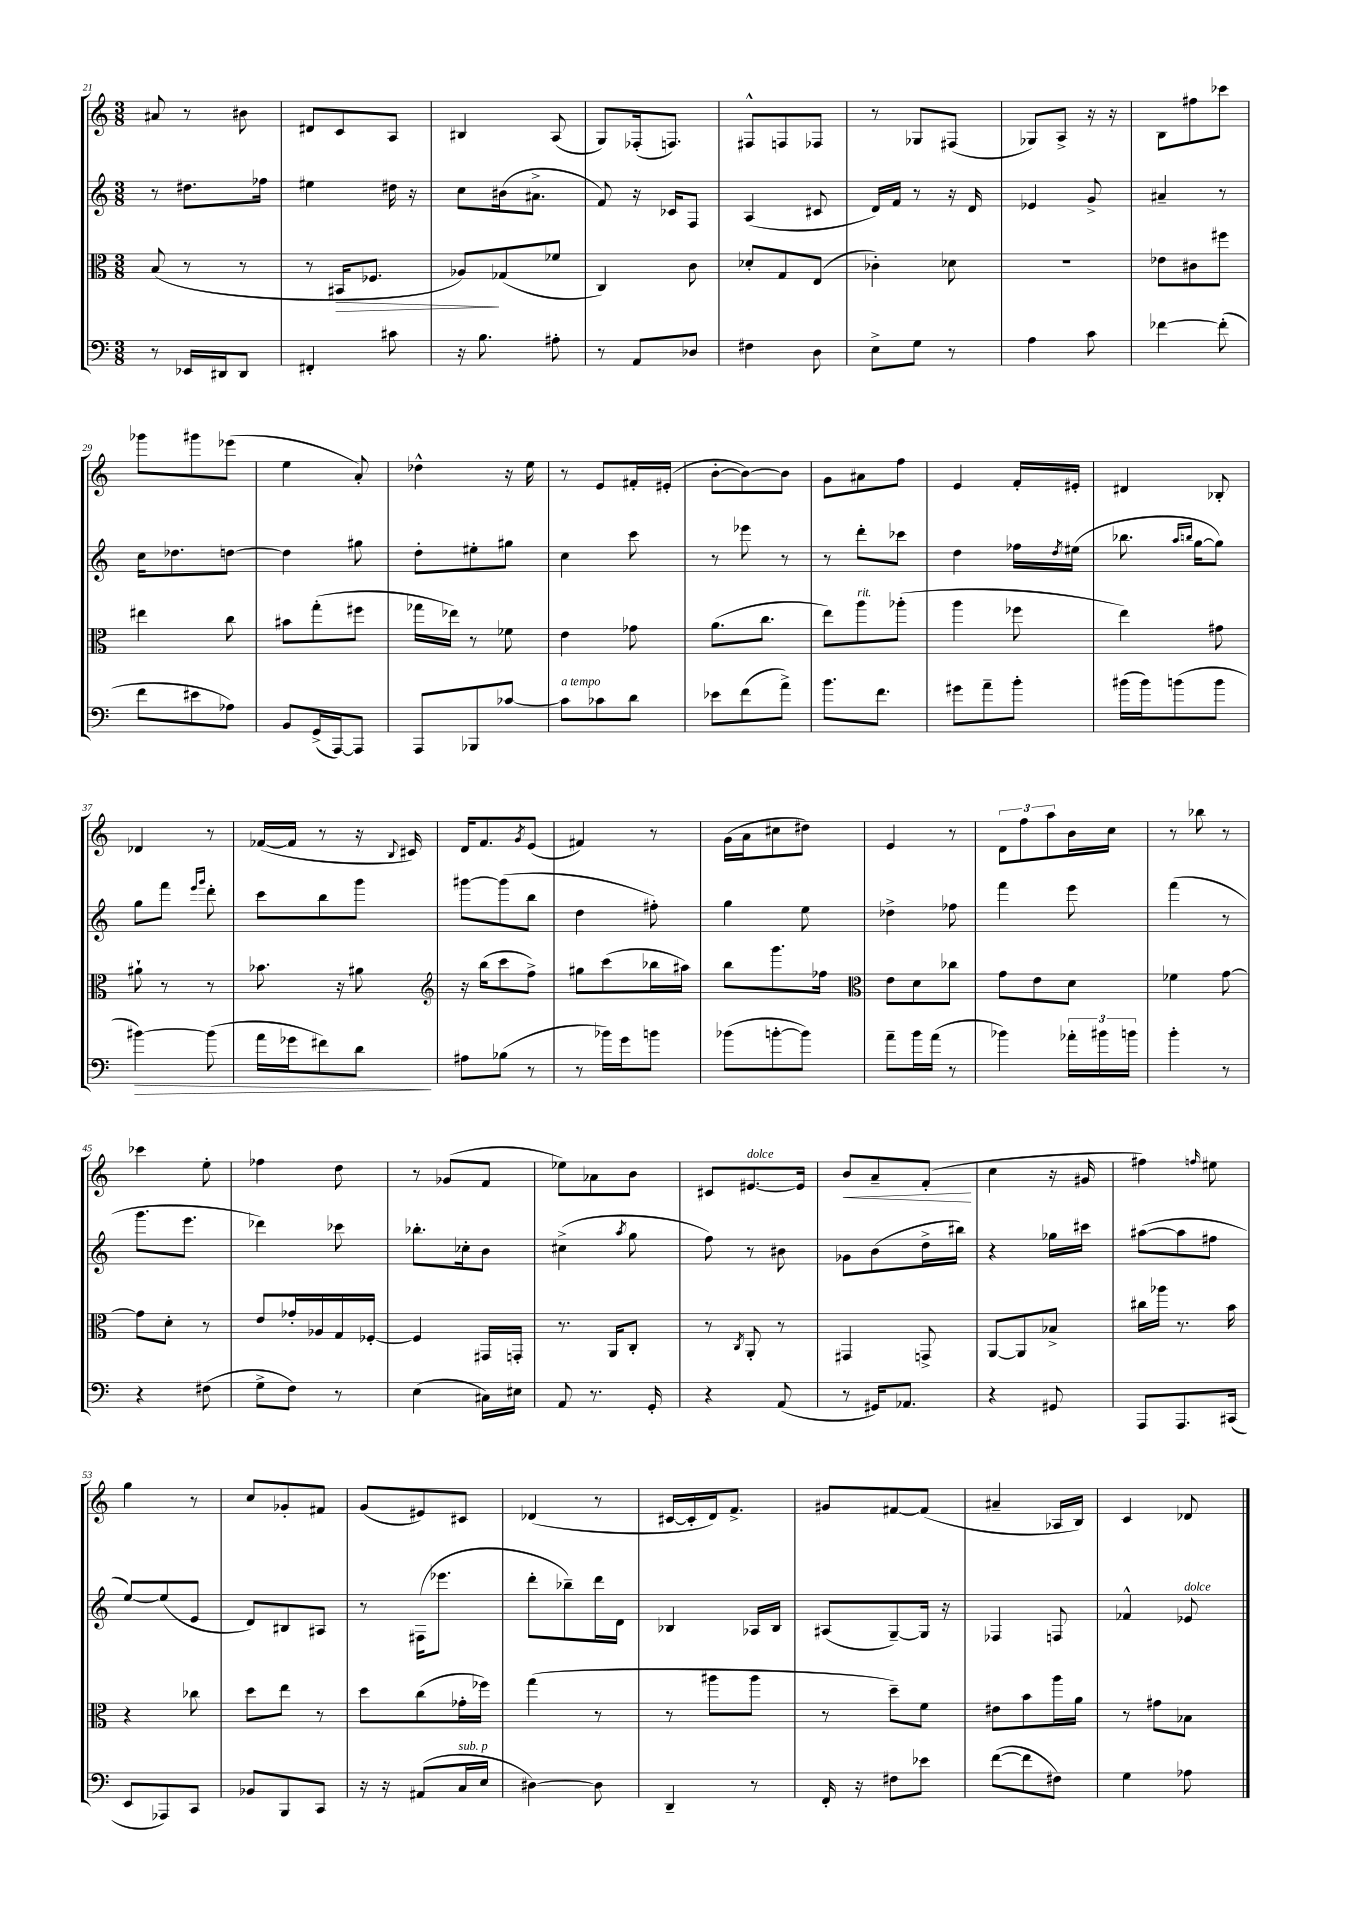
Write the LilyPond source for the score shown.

<<
\new StaffGroup <<
\new Staff = "s0" {
    \clef treble \key c \major \numericTimeSignature \time 3/8
    ais'8 r8 bis'8 |
    dis'8 c'8 a8 |
    bis4 a8( |
    g8) fes16-.( f8.) |
    fis8-^ f8 fes8 |
    r8 ges8 fis8( |
    ges8) a8-> r16 r16 |
    b8 fis''8 ces'''8 |
    ges'''8 gis'''8 ees'''8( |
    e''4 a'8-.) |
    des''4-^ r16 e''16 |
    r8 e'8 fis'16-. eis'16-.( |
    b'8~-. b'8~) b'8 |
    g'8 ais'8 f''8 |
    e'4 f'16-. eis'16-. |
    dis'4 bes8-. |
    des'4 r8 |
    fes'16~( fes'16 r8 r16 \appoggiatura { b8 } cis'16) |
    d'16 f'8. \acciaccatura { g'8 } e'8( |
    fis'4) r8 |
    g'16( a'16 cis''8 dis''8) |
    e'4 r8 |
    \tuplet 3/2 { d'8 f''8 a''8 } b'16 c''16 |
    r8 bes''8 r8 |
    ces'''4 e''8-. |
    fes''4 d''8 |
    r8 ges'8( f'8 |
    ees''8) aes'8 b'8 |
    cis'8 eis'8.~^\markup { \italic "dolce" } eis'16 |
    b'8\< a'8-- f'8-.\!( |
    c''4 r16 gis'16 |
    fis''4) \grace { f''16 } eis''8 |
    g''4 r8 |
    c''8 ges'8-. fis'8 |
    g'8( eis'8) cis'8 |
    des'4( r8 |
    cis'16~ cis'16-. d'16) f'8.-> |
    gis'8 fis'8~ fis'8( |
    ais'4-- aes16 b16) |
    c'4 des'8 \bar "|." |
}
\new Staff = "s1" {
    \clef treble \key c \major \numericTimeSignature \time 3/8
    r8 dis''8. fes''16 |
    eis''4 dis''16 r16 |
    c''8 bis'16( ais'8.-> |
    f'8) r16 ces'16 f8 |
    a4( cis'8 |
    d'16) f'16 r8 r16 d'16 |
    ees'4 g'8-> |
    ais'4-- r8 |
    c''16 des''8. d''8~ |
    d''4 gis''8 |
    d''8-. eis''8-. gis''8 |
    c''4 c'''8 |
    r8 ees'''8 r8 |
    r8 d'''8-. ces'''8 |
    d''4 fes''16 \acciaccatura { d''8 } eis''16( |
    bes''8. \grace { a''16 b''16 } g''16~ g''8) |
    g''8 f'''8 \grace { e'''16 g'''16 } d'''8-. |
    c'''8 b''8 g'''8 |
    gis'''8~ gis'''8( b''8 |
    d''4 fis''8-.) |
    g''4 e''8 |
    des''4-> fes''8 |
    f'''4 e'''8 |
    f'''4( r8 |
    g'''8. e'''8. |
    des'''4) ces'''8 |
    bes''8.-. ces''16-. b'8 |
    cis''4->( \acciaccatura { a''8 } g''8 |
    f''8) r8 bis'8 |
    ges'8 b'8( d''16-> bis''16) |
    r4 ges''16 cis'''16 |
    ais''8~( ais''8 fis''8 |
    e''8~) e''8( e'8 |
    d'8) bis8 ais8 |
    r8 fis16( ees'''8. |
    d'''8-. bes''8--) d'''16 d'16 |
    bes4 aes16 bes16 |
    ais8( g8~--) g16 r16 |
    fes4 f8 |
    fes'4-^ ees'8^\markup { \italic "dolce" } \bar "|." |
}
\new Staff = "s2" {
    \clef alto \key c \major \numericTimeSignature \time 3/8
    b8( r8 r8 |
    r8 bis,16\> fes8. |
    aes8\!) ges8( fes'8 |
    c4) c'8 |
    des'8-. g8 e8( |
    ces'4-.) des'8 |
    r4. |
    ees'8 cis'8 fis''8 |
    eis''4 c''8 |
    bis'8 g''8-.( fis''8 |
    ges''16 ees''16) r8 fes'8 |
    e'4 ges'8 |
    a'8.( c''8. |
    e''8) a''8^\markup { \italic "rit." } aes''8-.( |
    a''4 fes''8 |
    e''4) gis'8 |
    ais'8-! r8 r8 |
    bes'8. r16 ais'8 |
    \clef treble r16 b''16( c'''8 f''8->) |
    gis''8 c'''8( bes''16 ais''16) |
    b''8 g'''8. fes''16 |
    \clef alto e'8 d'8 ces''8 |
    g'8 e'8 d'8 |
    fes'4 g'8~ |
    g'8 d'8-. r8 |
    e'8 ges'16-. aes16 g16 fes16~-. |
    fes4 gis,16 g,16-. |
    r8. a,16 c8-. |
    r8 \acciaccatura { c8 } a,8-. r8 |
    gis,4 g,8-> |
    a,8~ a,8 bes8-> |
    cis''16 aes''16 r8. b'16 |
    r4 ces''8 |
    d''8 e''8 r8 |
    d''8 c''8( ges'16-. fes''16) |
    g''4( r8 |
    r8 ais''8 ais''8 |
    r8 d''8--) f'8 |
    eis'8 b'8 a''16 a'16 |
    r8 gis'8 bes8 \bar "|." |
}
\new Staff = "s3" {
    \clef bass \key c \major \numericTimeSignature \time 3/8
    r8 ees,16 dis,16 dis,8 |
    fis,4-. cis'8 |
    r16 b8. ais8-. |
    r8 a,8 des8 |
    fis4 d8 |
    e8-> g8 r8 |
    a4 c'8 |
    fes'4~ fes'8-.( |
    f'8 eis'8 aes8) |
    b,8 g,16->( a,,16~) a,,8 |
    a,,8 bes,,8 ces'8~ |
    ces'8^\markup { \italic "a tempo" } ces'8 d'8 |
    ees'8 f'8( a'8->) |
    b'8. f'8. |
    gis'8 a'8-- b'8-. |
    bis'16( bis'16) b'8( b'8 |
    bis'4~\>) bis'8( |
    a'16 ges'16 fis'8) d'8\! |
    ais8 bes8( r8 |
    r8 bes'16) g'16 b'8 |
    bes'8( b'8~-. b'8) |
    a'8-- b'16 a'16( r8 |
    bes'4) \tuplet 3/2 { aes'16-. bis'16 b'16 } |
    b'4-. r8 |
    r4 fis8( |
    g8-> f8) r8 |
    e4( cis16) eis16 |
    a,8 r8. g,16-. |
    r4 a,8( |
    r8 gis,16) aes,8. |
    r4 gis,8 |
    a,,8 a,,8. cis,16( |
    e,8 aes,,8) c,8 |
    bes,8 b,,8 c,8 |
    r16 r16 ais,8( c16^\markup { \italic "sub. p" } e16 |
    dis4~) dis8 |
    d,4-- r8 |
    f,16-. r16 fis8 ees'8 |
    f'8~( f'8 fis8) |
    g4 aes8 \bar "|." |
}
>>
>>
\layout { \context { \Score currentBarNumber = #21 } }
